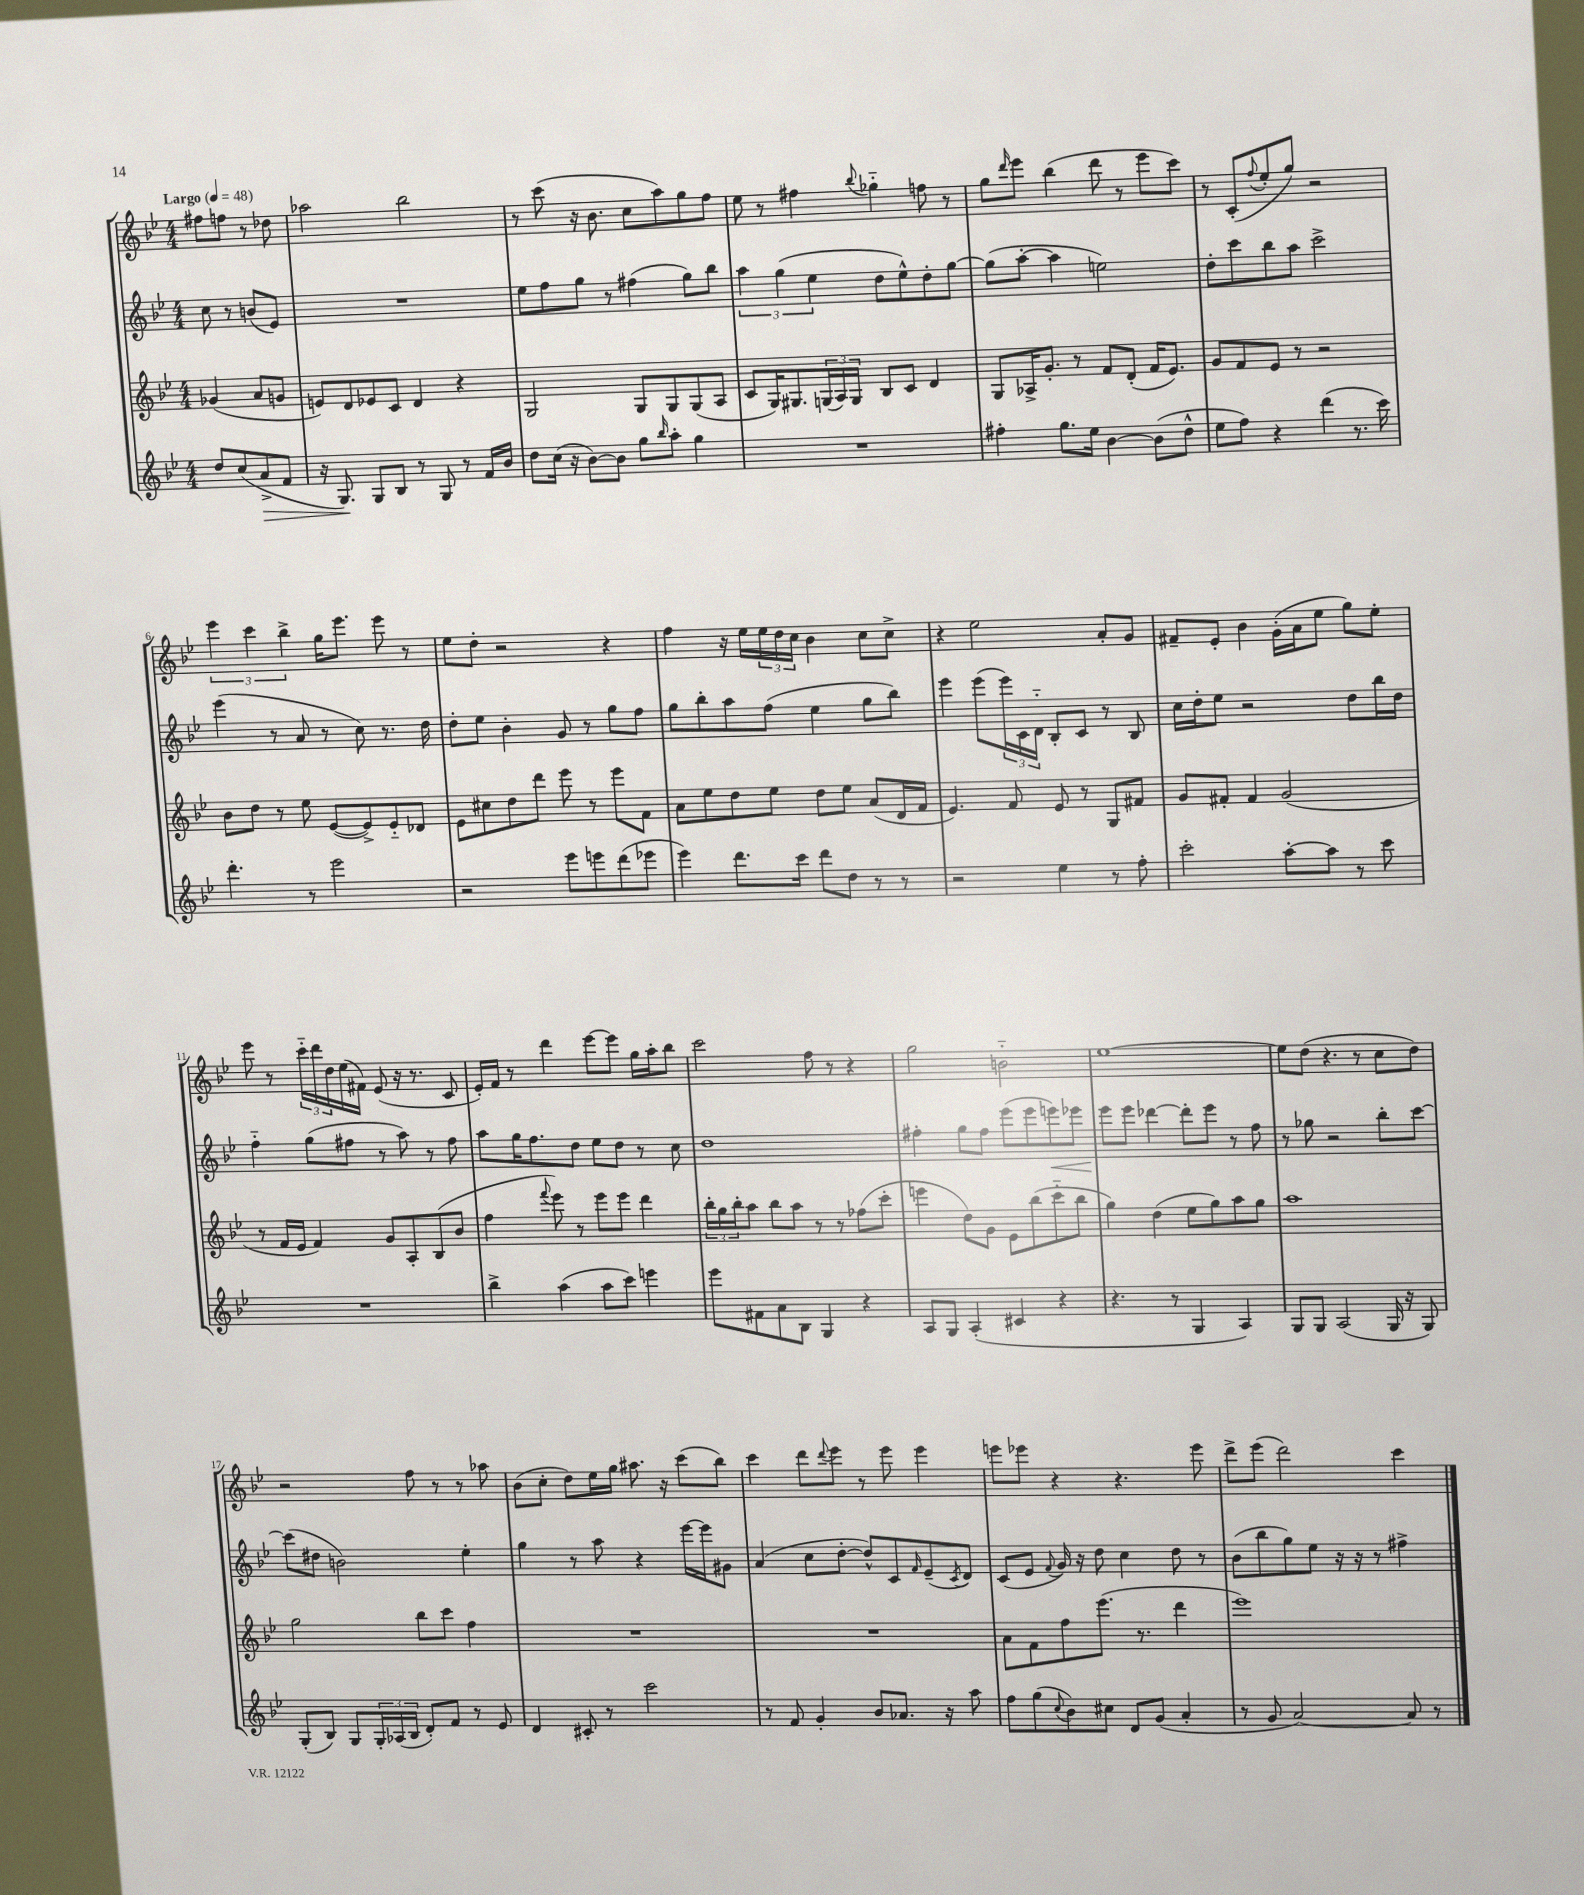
<<
\new StaffGroup <<
\new Staff = "s0" {
    \clef treble \key bes \major \numericTimeSignature \time 4/4 \partial 2 \tempo "Largo" 4 = 48
    fis''8 f''8 r8 des''8 |
    aes''2 bes''2 |
    r8 c'''8( r16 bes'8. c''8 a''8) g''8 f''8 |
    ees''8 r8 fis''4 \appoggiatura { bes''8 } ges''4-_ f''8 r8 |
    g''8 \grace { d'''16 } ees'''8 bes''4( d'''8 r8 ees'''8 c'''8) |
    r8 c'8-.( \appoggiatura { f''8 } ees''8-. g''8) r2 |
    \tuplet 3/2 { ees'''4 c'''4 bes''4-> } g''16 ees'''8. ees'''8 r8 |
    ees''8 d''8-. r2 r4 |
    f''4 r16 ees''16 \tuplet 3/2 { ees''16 d''16 c''16 } bes'4 c''8 c''8-> |
    r4 ees''2 a'8-. g'8 |
    fis'8-- ees'8-. bes'4 g'16-.( a'16 ees''8 g''8) ees''8-. |
    ees'''8 r8 \tuplet 3/2 { c'''16-_ d'''16 d''16 } ees''16( fis'16) ees'8( r16 r8. c'8 |
    ees'16-.) f'16 r8 d'''4 ees'''8~ ees'''8 g''16 a''16-. bes''8 |
    c'''2 f''8 r8 r4 |
    g''2 b'2-_ |
    ees''1~ |
    ees''8 d''8( r4. r8 c''8 d''8) |
    r2 f''8 r8 r8 aes''8 |
    bes'8( c''8-. d''8) ees''16 g''16 ais''8. r16 c'''8( bes''8) |
    c'''4 d'''8 \appoggiatura { d'''8 } ees'''8 r8 ees'''8 ees'''4 |
    e'''8 ees'''8 r4 r4. ees'''8 |
    d'''8-> ees'''8( d'''2) c'''4 \bar "|." |
}
\new Staff = "s1" {
    \clef treble \key bes \major \numericTimeSignature \time 4/4 \partial 2
    c''8 r8 b'8( ees'8) |
    R1 |
    ees''8 f''8 g''8 r8 fis''4( g''8) bes''8 |
    \tuplet 3/2 { a''4 g''4( ees''4 } d''8 ees''8-^) d''8-. g''8~ |
    g''8( a''8~-. a''4 e''2) |
    d''8-. c'''8 bes''8 a''8 c'''2-> |
    ees'''4( r8 a'8 r8 c''8) r8. d''16 |
    d''8-. ees''8 bes'4-. g'8 r8 g''8 f''8 |
    g''8 bes''8-. a''8 f''8( ees''4 g''8 bes''8) |
    ees'''4 ees'''8( \tuplet 3/2 { ees'''16) c'16 d'16-_ } bes8-. c'8 r8 bes8 |
    c''16 d''16-. ees''8 r2 d''8 bes''16 d''16 |
    f''4-_ g''8( fis''8 r8 a''8) r8 fis''8 |
    a''8 g''16 f''8. d''8 ees''8 d''8 r8 c''8 |
    d''1 |
    fis''4-. g''8 fis''8 ees'''8( ees'''8 e'''8\<) ees'''8 |
    ees'''8\! ees'''8 des'''4~ des'''8-. ees'''8 r8 f''8 |
    r8 ges''8 r2 bes''8-. c'''8~ |
    c'''8( dis''8 b'2) ees''4-. |
    g''4 r8 a''8 r4 ees'''16~ ees'''16 gis'8 |
    a'4( c''8 d''8~-. d''8-^) c'8 \grace { f'16 } ees'8--( \acciaccatura { c'8 } d'8) |
    c'8( ees'8 \appoggiatura { f'8 } g'16) r16 d''8 c''4 d''8 r8 |
    bes'8( bes''8 g''8) ees''8 r16 r16 r8 fis''4-> \bar "|." |
}
\new Staff = "s2" {
    \clef treble \key bes \major \numericTimeSignature \time 4/4 \partial 2
    ges'4( a'8 g'8 |
    e'8) d'8 ees'8 c'8 d'4 r4 |
    g2 g8 g8 g8( a8 |
    c'8 g16) gis8. \tuplet 3/2 { g16( a16) g16 } bes8 c'8 d'4 |
    g8 aes16-> g'8.-. r8 f'8 d'8-.( f'16 ees'8.) |
    g'8 f'8 ees'8 r8 r2 |
    bes'8 d''8 r8 ees''8 ees'8~( ees'8->) ees'8-_ des'8 |
    ees'8 cis''8 d''8 d'''8 ees'''8 r8 ees'''8 f'8 |
    a'8 ees''8 d''8 ees''8 d''8 ees''8 a'8( d'16 f'16 |
    ees'4.) f'8 ees'8 r8 g8 fis'8 |
    g'8 fis'8-. fis'4 g'2( |
    r8 f'16 ees'16 f'4) g'8 a8-. bes8( bes'8 |
    f''4 \appoggiatura { f'''8 } ees'''8) r8 ees'''8 ees'''8 d'''4 |
    \tuplet 3/2 { bes''16-. g''16 bes''16-. } a''8 bes''8 a''8 r8 r8 fes''8( c'''8-. |
    e'''4 d''8) g'8 ees'8 bes''8( c'''8-_ bes''8 |
    g''4) d''4( ees''8 g''8) a''8 g''8 |
    a''1 |
    g''2 bes''8 c'''8 f''4 |
    R1 |
    R1 |
    a'8 f'8 f''8 ees'''8.( r8. d'''4 |
    ees'''1) \bar "|." |
}
\new Staff = "s3" {
    \clef treble \key bes \major \numericTimeSignature \time 4/4 \partial 2
    d''8 c''8( a'8->\> f'8 |
    r16 g8.\!) g8 bes8 r8 g8 r8 f'16 bes'16 |
    d''8 c''16( r16 bes'8~) bes'8 g''8 \grace { bes''16 } a''8-. g''4 |
    R1 |
    fis''4-. g''8. ees''16 bes'4~ bes'8( d''8-^ |
    ees''8 f''8) r4 d'''4( r8. c'''16) |
    d'''4.-. r8 ees'''2 |
    r2 ees'''8 e'''8 d'''8( ees'''8 |
    ees'''4) d'''8. c'''16 d'''8 d''8 r8 r8 |
    r2 ees''4 r8 f''8-. |
    c'''2-. a''8~-. a''8 r8 c'''8 |
    R1 |
    bes''4-> a''4( a''8 c'''8) e'''4 |
    ees'''8 fis'8 a'8 bes8 g4 r4 |
    a8 g8 a4-.( cis'4 r4 |
    r4. r8 g4 a4) |
    g8 g8 a2( g16 r16 g8) |
    g8-.( bes8) g8 \tuplet 3/2 { g16-. aes16( bes16 } d'8-.) f'8 r8 ees'8 |
    d'4 cis'8-. r8 c'''2 |
    r8 f'8 g'4-. bes'8 aes'8. r16 a''8 |
    f''8 g''8( \appoggiatura { c''8 } bes'8) cis''8 d'8 g'8( a'4-. |
    r8 g'8 a'2~) a'8 r8 \bar "|." |
}
>>
>>
